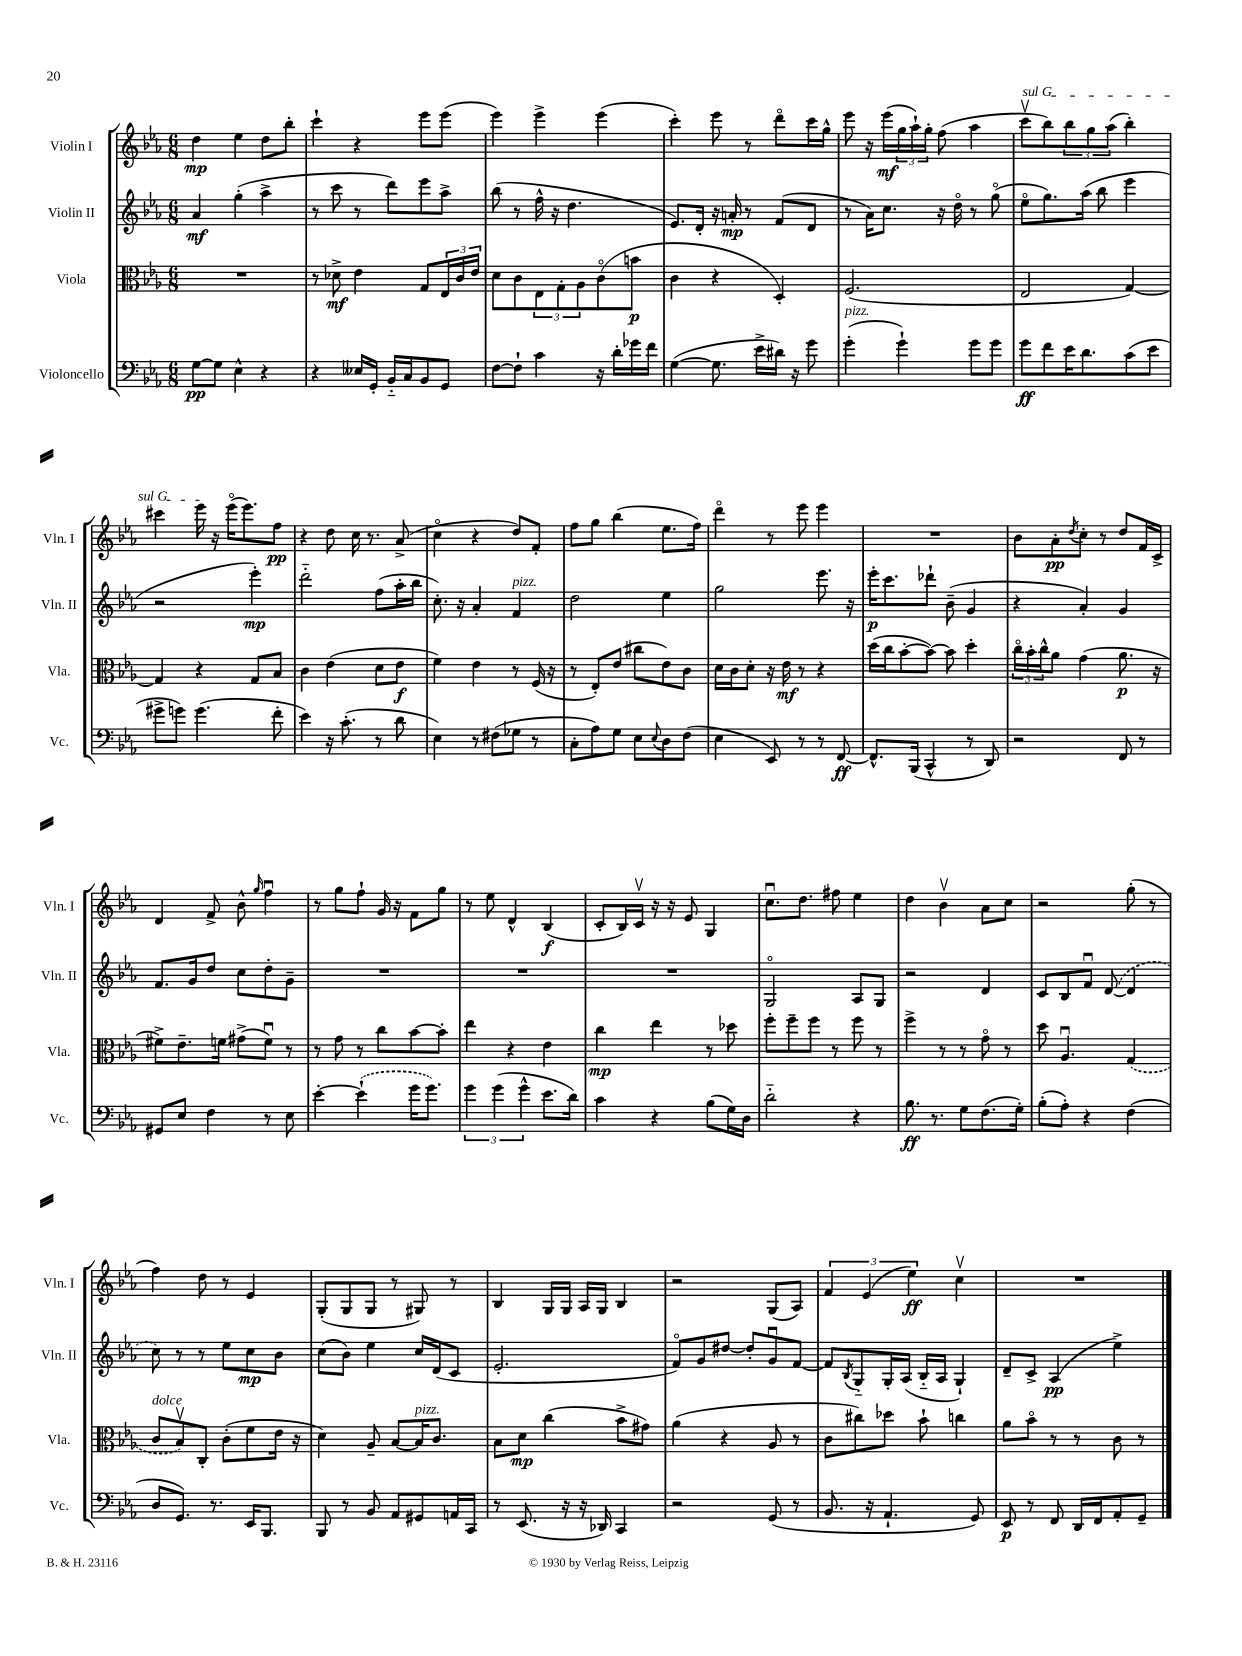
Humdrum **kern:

**kern	**kern	**kern	**kern
*staff4	*staff3	*staff2	*staff1
*clefF4	*clefC3	*clefG2	*clefG2
*k[b-e-a-]	*k[b-e-a-]	*k[b-e-a-]	*k[b-e-a-]
*M6/8	*M6/8	*M6/8	*M6/8
[8G\L	2.r	4a-/	4dd\
8G\]J	.	.	.
4E-^^\	.	(4gg'\	4ee-\
4r	.	4aa-^\	8dd\L
.	.	.	8bb-'\J
=	=	=	=
4r	8r	8r	4ccc`\
.	8d-^\	8ccc\	.
16E--/LL	4e-\	8r	4r
16GG'/JJ	.	.	.
16BB-'~/LL	.	8ddd\L)	.
16C/J	.	.	.
8BB-/	8G/L	8eee-\	8eee-\L
8GG/J	24E-/L	8aa-^\J	(8eee-\J
.	24c/	.	.
.	24e-/JJ	.	.
=	=	=	=
[8F\L	8d\L	(8bb-\	4eee-\)
8F`\]J	8c\	8r	.
4c\	12E-\	16ff^^\	4eee-^\
.	.	16r	.
.	12G'\	.	.
.	.	4.dd\	.
.	12A-\	.	.
16r	(8co\	.	(4eee-\
16d'\LL	.	.	.
16g-\	8b\J	.	.
16f\JJ	.	.	.
=	=	=	=
([4G\	4c\	8.e-/L)	4ccc'\)
.	.	16d'/Jk	.
8.G\]	4r	16r	8eee-\
.	.	16a'/	.
.	.	8r	8r
16e-^\LL	.	.	.
16d#\JJ)	4D'/)	(8f/L	8dddo\L
16r	.	.	.
8g\	.	8d/J	16ccc\L
.	.	.	16gg^^\JJ
=	=	=	=
(4g'\	(2.F/	8r	8eee-\
.	.	16a-\LK)	16r
.	.	8.cc\J	(16eee-\LL
4g`\)	.	.	24gg\
.	.	.	24aa-`\)
.	.	.	24gg'\JJ
.	.	16r	(8ff\
.	.	16ddo\	.
8g\L	.	8r	4aa-\
8g\J	.	(8ggo\	.
=	=	=	=
8g\L	2E-/	8ee-o\L	8cccv\L
8f\	.	8.gg\)	8bb-\)
16e-\K	.	.	12bb-\
8.d\	.	(16aa-\Jk	.
.	.	.	12gg\
.	.	8bb-\	.
.	.	.	(12aa-\J
(8c\	[4G/)	4eee-\	4bb-'\)
8e-\J	.	.	.
=	=	=	=
8g#^\L	4G/]	2r	4ccc#\
8g\J)	.	.	.
(4.g\	4r	.	16eee-\
.	.	.	16r
.	.	.	(16eee-o\LK
.	.	.	8.eee-\)
.	8G/L	4eee-'\)	.
8f'\	8B-/J	.	8ff\J
=	=	=	=
4e-\)	4c\	2ddd'~\	4r
16r	(4e-\	.	8dd\
(8.c'\	.	.	.
.	.	.	16cc\
.	.	.	8.r
8r	8d\L	(8ff\L	.
8d\	8e-\J	16aa-'\L	(8a-^/
.	.	16bb-\JJ	.
=	=	=	=
4E-\)	4f\)	8.cc'\)	4cco\
.	.	16r	.
8r	4e-\	4a-'/	4r
(8F#\L	.	.	.
8G-\J	8r	4f/	8dd/L)
8r	(16F/	.	8f'/J
.	16r	.	.
=	=	=	=
8C'\L	8r	2dd\	8ff\L
8A-\)	8E-'/L)	.	8gg\J
8G\J	(8e-/J	.	(4bb-\
8E-\L	8cc#\L	.	.
8qqE-/	.	.	.
8D\	8e-\)	4ee-\	8.ee-\L
(8F\J	8c\J	.	.
.	.	.	16ff\Jk)
=	=	=	=
4E-\	16d\LL	2gg\	4dddo\
.	16c\J	.	.
.	8d'\J	.	.
8EE-/)	16r	.	8r
.	16e-\	.	.
8r	8r	.	8eee-\
8r	4r	8.eee-\	4eee-\
[8FF/	.	.	.
.	.	16r	.
=	=	=	=
8.FF^^/]L	(16dd\LL	16eee-'\LK	2.r
.	16cc\J	8.ccc\	.
.	[8b-'\	.	.
(16BBB-/Jk	.	.	.
4CC^^/	8b-\_J)	8ddd-`\J	.
.	8b-\]	(8b-~\	.
8r	4dd'\	4g/	.
8DD/)	.	.	.
=	=	=	=
2r	24cco\LL	4r	8b-\L
.	24b-'\	.	.
.	24cc^^\J	.	.
.	8a-\J	.	8a-'\
.	.	.	8qdd/
.	(4g\	4a-'/)	8cc'\J
.	.	.	8r
8FF/	8.a-\	4g/	8dd/L
8r	.	.	16f/L
.	16r	.	16c^/JJ
=	=	=	=
8GG#/L	8f#^\L)	8.f/L	4d/
8E-/J	8.e-~\	.	.
.	.	16g/k	.
4F\	.	8dd/J	8f^/
.	16f\Jk	.	.
.	(8g#^\L	8cc\L	8b-^^\
.	.	.	16qqgg/
8r	8fu\J)	8dd'\	4ffu\
8E-\	8r	8g~\J	.
=	=	=	=
[4e-'\	8r	2.r	8r
.	8g\	.	8gg\L
(4e-`\]	8r	.	8ff`\J
.	8cc\L	.	16g/
.	.	.	16r
16g\LK	[8b-\	.	8f\L
8.g\J)	.	.	.
.	8b-'\]J	.	8gg\J
=	=	=	=
6g\	4ee-\	2.r	8r
.	.	.	8ee-\
(6g\	.	.	.
.	4r	.	4d^^/
6g^^\	.	.	.
8.e-\L	4e-\	.	(4B-/
16d\Jk)	.	.	.
=	=	=	=
4c\	4cc\	2.r	8c'/L
.	.	.	16B-/L)
.	.	.	16cv/JJ
4r	4ee-\	.	16r
.	.	.	16r
.	.	.	8e-/
(8B-\L	8r	.	4G/
16G\L)	8dd-\	.	.
16D\JJ	.	.	.
=	=	=	=
2d'~\	8ff'\L	2Go/	8.ccu\L
.	8ff~\	.	.
.	.	.	8.dd\J
.	8ff\J	.	.
.	8r	.	8ff#\
4r	8ff\	8A-/L	4ee-\
.	8r	8G/J	.
=	=	=	=
8.B-\	4ff^\	2r	4dd\
8.r	.	.	.
.	8r	.	4b-v\
8G\L	8r	.	.
(8.F\	8go\	4d/	8a-\L
.	8r	.	8cc\J
16G'\Jk)	.	.	.
=	=	=	=
(8B-'\L	8dd\	8c/L	2r
8A-'\J)	4.A-u/	8B-/	.
4r	.	8fu/J	.
.	.	([8d/	.
(4F\	(4G/	4d/]	(8gg'\
.	.	.	8r
=	=	=	=
8D/L	8c/L	8cc\)	4ff\)
8.GG/J)	8B-v/)	8r	.
.	8C'/J	8r	8dd\
8.r	.	.	.
.	(8c'\L	8ee-\L	8r
16EE-/LK	8f\	8cc\	4e-/
8.BBB-/J	.	.	.
.	16e-\Jk	8b-\J	.
.	16r	.	.
=	=	=	=
8BBB-/	4d\)	(8cc\L	(8G'/L
8r	.	8b-\J)	8G/
8BB-/	8A-~/	4ee-\	8G/J
8AA-/L	[8B-/L	.	8r
8GG#/	16B-/]K	16cc/LL	8G#/)
.	8.c/J	(16d/J	.
16AA/L	.	8c/J	8r
16CC/JJ	.	.	.
=	=	=	=
8r	8B-\L	2.e-'/	4B-/
(8.EE-/	8d\J	.	.
.	(4cc\	.	16G/LL
16r	.	.	16G/JJ
16r	.	.	16A-/LL
16DD-/)	.	.	16G/JJ
4CC/	8b-^\L	.	4B-/
.	8g#\J)	.	.
=	=	=	=
2r	(4a-\	8fo/L)	2r
.	.	8g/	.
.	4r	[8dd#/J	.
.	.	8dd#'/]L	.
(8GG/	8A-/	8gu/	(8G/L
8r	8r	[8f/J	8A-/J)
=	=	=	=
8.BB-/	8c\L	8f/]L	6f/
.	.	8qB-/	.
.	8cc#\)	8G'~/	.
.	.	.	(6e-/
16r	.	.	.
4.AA-`/	8dd-\J	16G'/L	.
.	.	(16A-/JJ	.
.	.	.	6ee-\)
.	8b-`\	16B-'~/LL	.
.	.	16A-/JJ	.
.	4cc\	4G`/)	4ccv\
8GG/)	.	.	.
=	=	=	=
8EE-/	8a-\L	8d~/L	2.r
8r	8b-o\J	8c^/J	.
8FF/	8r	(4A-/	.
16DD/LL	8r	.	.
16FF/J	.	.	.
8AA-'/	8c\	4ee-^\)	.
8GG~/J	8r	.	.
==	==	==	==
*-	*-	*-	*-
